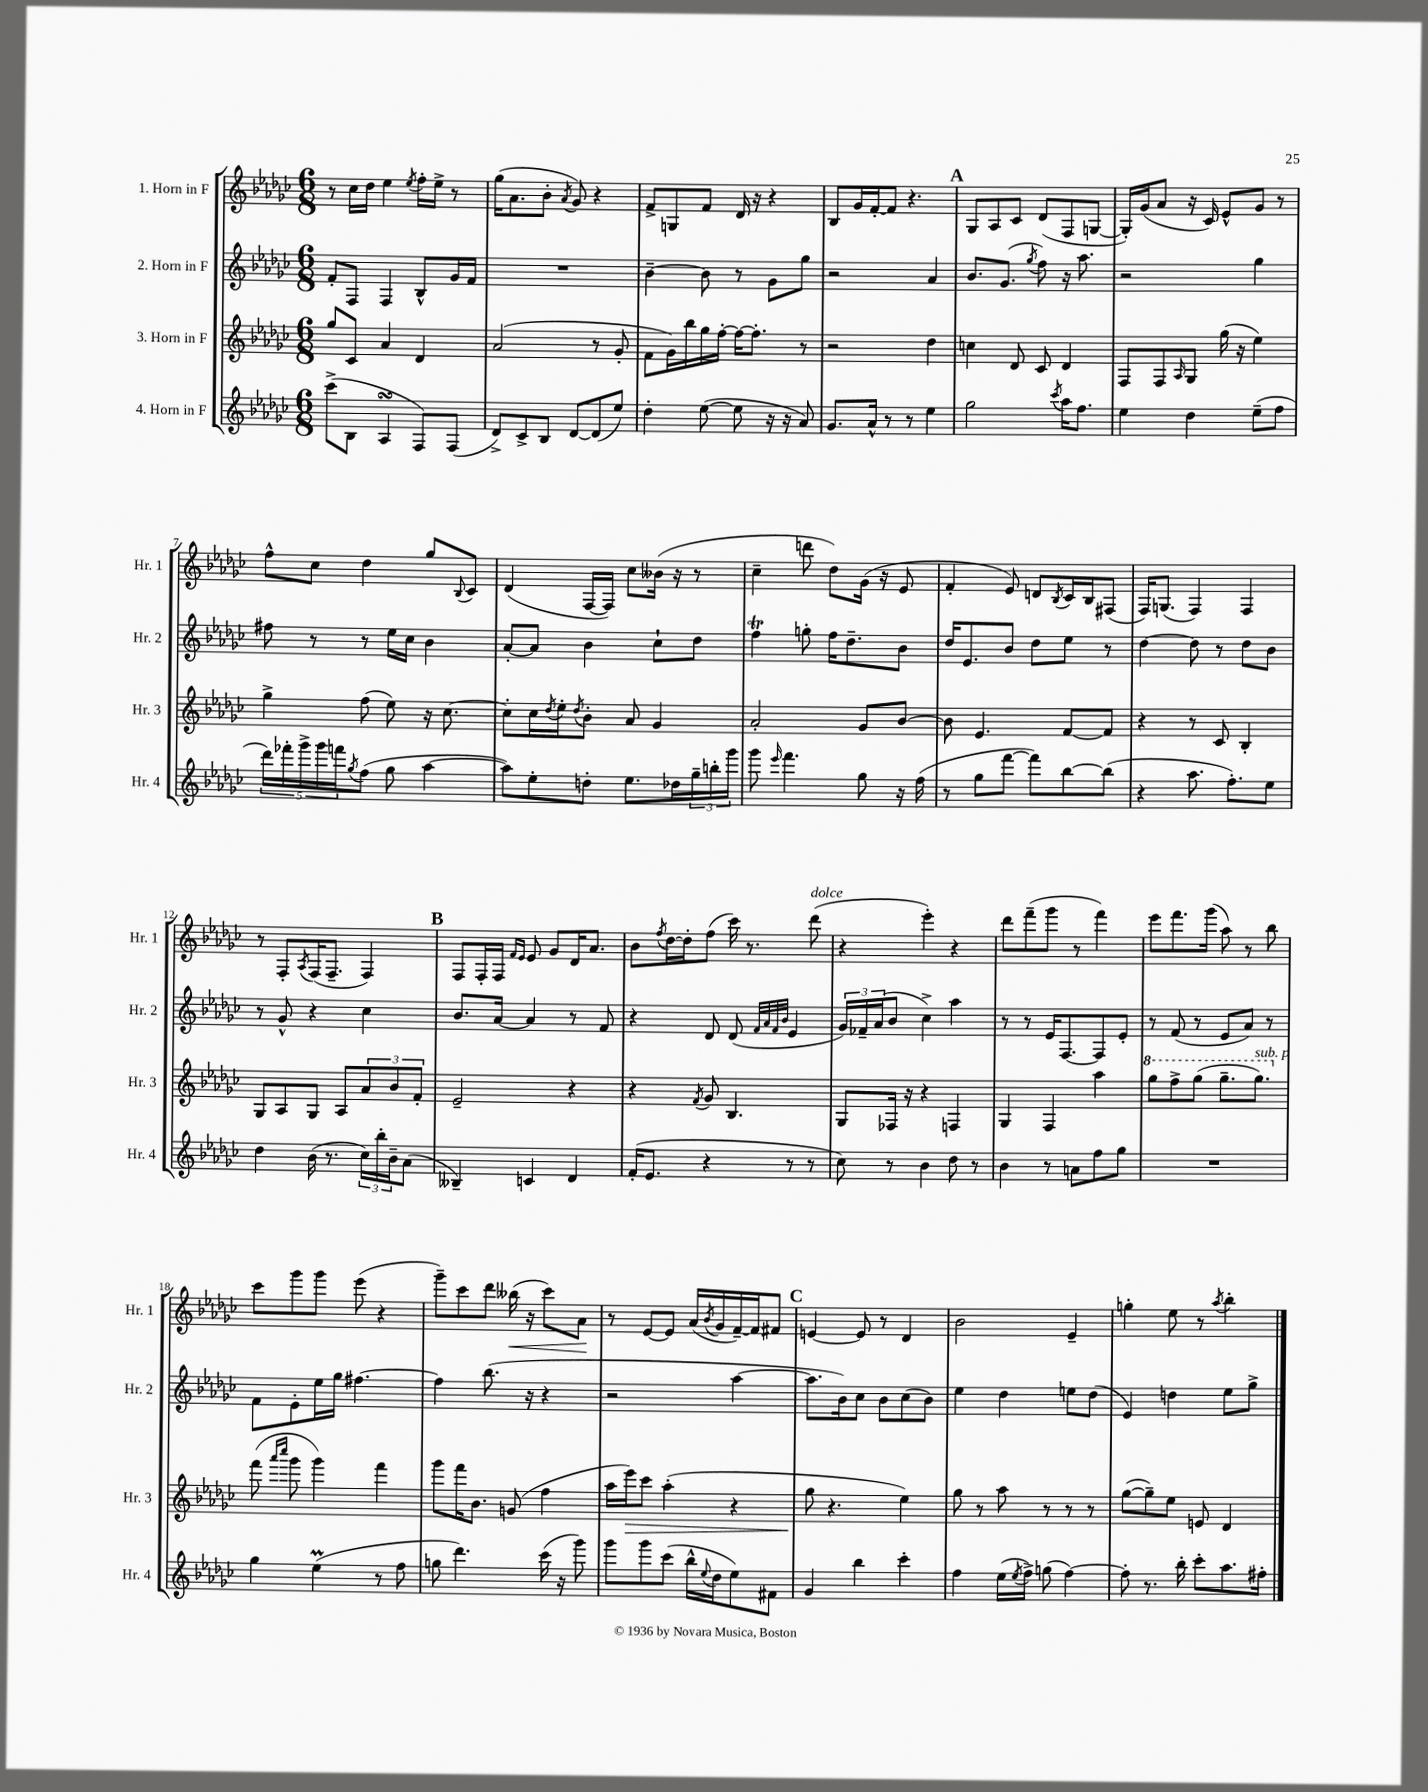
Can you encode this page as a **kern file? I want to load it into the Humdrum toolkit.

**kern	**kern	**kern	**kern
*staff4	*staff3	*staff2	*staff1
*clefG2	*clefG2	*clefG2	*clefG2
*k[b-e-a-d-g-c-]	*k[b-e-a-d-g-c-]	*k[b-e-a-d-g-c-]	*k[b-e-a-d-g-c-]
*M6/8	*M6/8	*M6/8	*M6/8
(8ccc-^\L	8gg-/L	8f'/L	8r
8B-\J	8c-/J	8F/J	16cc-\LL
.	.	.	16dd-\JJ
4A-/	4a-/	4F/	4ee-\
.	.	.	8qee-/
8F/L)	4d-/	8B-^^/L	16ff'\LL
.	.	.	16ee-^\JJ
(8F/J	.	16g-/L	8r
.	.	16f/JJ	.
=	=	=	=
8d-^/L)	(2a-/	2.r	(16gg-\LK
.	.	.	8.a-\
8c-^/	.	.	.
8B-/J	.	.	8b-'\J
.	.	.	8qa-/
[8d-/L	.	.	8g-/)
(8d-/]	8r	.	4r
8ee-/J)	8g-'/	.	.
=	=	=	=
4dd-'\	8f\L	[4b-~\	8f^/L
.	16g-\L)	.	8G/
.	16bb-\	.	.
([8ee-\	16gg-\	8b-\]	8f/J
.	[16ff'\JJ	.	.
8ee-\]	16ff\_LK	8r	16d-/
.	8.ff'\]J	.	16r
16r	.	8g-\L	4r
16r	.	.	.
8a-/)	8r	8gg-\J	.
=	=	=	=
8.g-/L	2r	2r	8B-/L
.	.	.	16g-/L
16a-^^/Jk	.	.	[16f'/J
8r	.	.	8f/]J
8r	.	.	4.r
4ee-\	4dd-\	4a-/	.
=	=	=	=
2gg-\	4cc\	8.b-/L	8G-/L
.	.	.	8A-/
.	.	(8.g-/J	.
.	8d-/	.	8c-/J
.	.	8qgg-/	.
.	8c-/	8ff\)	(8d-/L
8qccc-/	.	.	.
16aa-\LK	4d-/	16r	8F/
8.ff\J	.	8.aa-\	.
.	.	.	[8G/J
=	=	=	=
4ee-\	8F/L	2r	16G'/]LL)
.	.	.	(16g-/J
.	8F/	.	8a-/J
.	16qqA-/	.	.
4dd-\	8G-/J	.	16r
.	.	.	16c-/)
.	(16gg-\	.	8e-^^/L
.	16r	.	.
(8ee-~\L	4ee-\)	4gg-\	8g-/J
8ff\J	.	.	8r
=	=	=	=
20ddd-\LL)	4gg-^\	8ff#\	8ff^^\L
20fff-'\	.	.	.
20ggg-^\	.	.	.
.	.	8r	8cc-\J
20ggg-\	.	.	.
20fff\J	.	.	.
8qgg-/	.	.	.
(8ff\J	(8ff\	8r	4dd-\
8gg-\	8ee-\)	16ee-\LL	.
.	.	16cc-\JJ	.
[4aa-\	16r	4b-\	8gg-/L
.	[8.cc-\	.	.
.	.	.	8qqB-/
.	.	.	8c-/J
=	=	=	=
8aa-\]L)	8cc-'\]L	[8a-'/L	(4d-/
8ee-'\	16cc-\L	8a-/]J	.
.	8qdd-/	.	.
.	16ee-'\J	.	.
.	8qdd-/	.	.
8dd'\J	8b-'\J	4b-\	[16F/LL
.	.	.	16F/]JJ)
8.ee-\L	8a-/	.	8cc-\L
.	4g-/	8cc-`\L	(16b--\Jk
16dd-\L	.	.	16r
24gg-~\	.	8dd-\J	8r
24bb'\	.	.	.
24ggg-\JJ	.	.	.
=	=	=	=
8ggg-\	2a-'/	4ff\	4cc-~\
16qqeee-/	.	.	.
4.fff\	.	.	.
.	.	8gg'\	8ddd\
.	.	16ff\LK	8dd-\L)
.	.	8.dd-~\	.
8gg-\	8g-/L	.	(16g-\Jk
.	.	.	16r
16r	[8b-/J	8b-\J	8e-/
(16ff\	.	.	.
=	=	=	=
8r	8b-\]	16dd-/LK	4f'/
.	.	8.e-/	.
8gg-\L	4.e-/	.	.
[8fff\J	.	8b-/J	8e-/)
8fff\]L)	.	8dd-\L	8d/L
.	.	.	8qB-/
[8bb-\	[8f/L	8ee-\J	16c-/L
.	.	.	16B-/J
(8bb-\]J	8f/]J	8r	(8F#/J
=	=	=	=
4r	4r	[4dd-\	16F/LK)
.	.	.	(8.G/J
8.aa-\	8r	8dd-\]	4F/)
.	8c-/	8r	.
8.ff'\L)	.	.	.
.	4B-'/	8dd-\L	4F/
8ee-\J	.	8b-\J	.
=	=	=	=
4dd-\	8G-/L	8r	8r
.	8A-/	8g-^^/	8F'/L
.	.	.	8qA-/
(16b-\	8G-/J	4r	(16F/K
8.r	.	.	8.F~/J
.	8A-/L	.	.
24cc-\LL)	12a-/	4cc-\	4F/)
24bb-'\	.	.	.
24b-~\J	12b-/	.	.
(8a-\J	.	.	.
.	12f'/J	.	.
=	=	=	=
4B--~/)	2e-~/	8.b-/L	8F/L
.	.	.	16F'/L
.	.	[16a-/Jk	16F/JJ
.	.	.	16qqf/LL
.	.	.	16qqe-/JJ
4c/	.	4a-/]	8e-/
.	.	.	8g-/L
4d-/	4r	8r	16d-/K
.	.	.	8.a-/J
.	.	8f/	.
=	=	=	=
(16f'/LK	4r	4r	8b-\L
8.e-/J	.	.	.
.	.	.	8qff/
.	.	.	[16dd-\L
.	.	.	16dd-'\]J
.	8qf/	.	.
4r	8g-/	8d-/	(8ff\J
.	4.B-/	(8d-/	16ccc-\)
.	.	.	8.r
.	.	32qqf/LLL	.
.	.	32qqa-/	.
.	.	32qqf/	.
.	.	32qqb-/JJJ	.
8r	.	4e-/	.
8r	.	.	(8ddd-\
=	=	=	=
8cc-\)	8G-/L	24g-/LL)	4r
.	.	24f-~/	.
.	.	(24a-/J	.
8r	16F-/Jk	8b-/J	.
.	16r	.	.
4b-\	4r	4cc-^\)	4eee-'\)
8dd-\	4F/	4aa-\	4r
8r	.	.	.
=	=	=	=
4b-\	4G-/	8r	8ddd-\L
.	.	8r	(8fff~\
8r	4F/	16e-/LK	8ggg-\J
.	.	[8.F/	.
8a\L	.	.	8r
8ff\	4aa-\	8F/]	4fff\)
8gg-\J	.	8e-'/J	.
=	=	=	=
2.r	8ggg-\L	8r	8eee-\L
.	8fff^\	(8f/	8.fff\
.	(8ggg-\J	8r	.
.	.	.	(16ggg-\Jk
.	8.ggg-~\L	8e-/L	8aa-\)
.	.	8a-/J)	8r
.	8.ggg-\J)	.	.
.	.	8r	8bb-\
=	=	=	=
4gg-\	(8fff\	8f\L	8ccc-\L
.	16qqaaa-/LL	.	.
.	16qqcccc-/JJ	.	.
.	8ggg-\	8e-'\	8ggg-\
(4ee-\	4ggg-\)	16ee-\L	8ggg-\J
.	.	16gg-\JJ	.
.	.	[4.ff#\	(8eee-\
8r	4fff\	.	4r
8ff\	.	.	.
=	=	=	=
8gg\	8ggg-\L	4ff#\]	8ggg-~\L)
4.ddd-\)	16fff\K	.	8ccc-\
.	8.b-\J	.	.
.	.	(8.bb-\	8ddd-\J
.	(8g/	.	(16bb--\
.	.	16r	16r
(16ccc-\	4ff\	4r	8ccc-\L)
16r	.	.	.
8ggg-\)	.	.	8a-\J
=	=	=	=
8ggg-\L	16aa-\LL	2r	8r
.	16eee-\J)	.	.
8ggg-\	8ccc-\J	.	[8e-/L
(8ccc-\J	(4aa-'\	.	8e-/]J
16bb-^^\LL	.	.	(16a-/LL
8qqee-/	.	.	8qb-/
16dd-\J	.	.	16g-/
8ee-\)	4r	[4aa-\	[16f~/)
.	.	.	16f/]J
8f#\J	.	.	8f#/J
=	=	=	=
4g-/	8gg-\	8.aa-\]L	[4e/
.	4.r	.	.
.	.	16b-\k)	.
4bb-\	.	8cc-\J	8e/]
.	.	8b-\L	8r
4ccc-'\	4ee-\)	(8cc-\	4d-/
.	.	8b-\J)	.
=	=	=	=
4ff\	8gg-\	4ee-\	2b-\
.	8r	.	.
(16ee-\LL	8aa-\	4dd-\	.
8qee-/	.	.	.
16ff^\JJ)	.	.	.
(8gg\	8r	.	.
[4ff\)	8r	8ee\L	4e-~/
.	8r	(8dd-\J	.
=	=	=	=
8ff'\]	([8gg-\L	4e-/)	4gg'\
8.r	8gg-~\])	.	.
.	8ee-\J	4dd\	8ee-\
16bb-'\	.	.	.
8ccc-'\L	8e/	.	8r
.	.	.	8qaa-/
8.aa-\	4d-/	8ee-\L	4bb-'\
.	.	8gg-^\J	.
16ff#'\Jk	.	.	.
==	==	==	==
*-	*-	*-	*-
